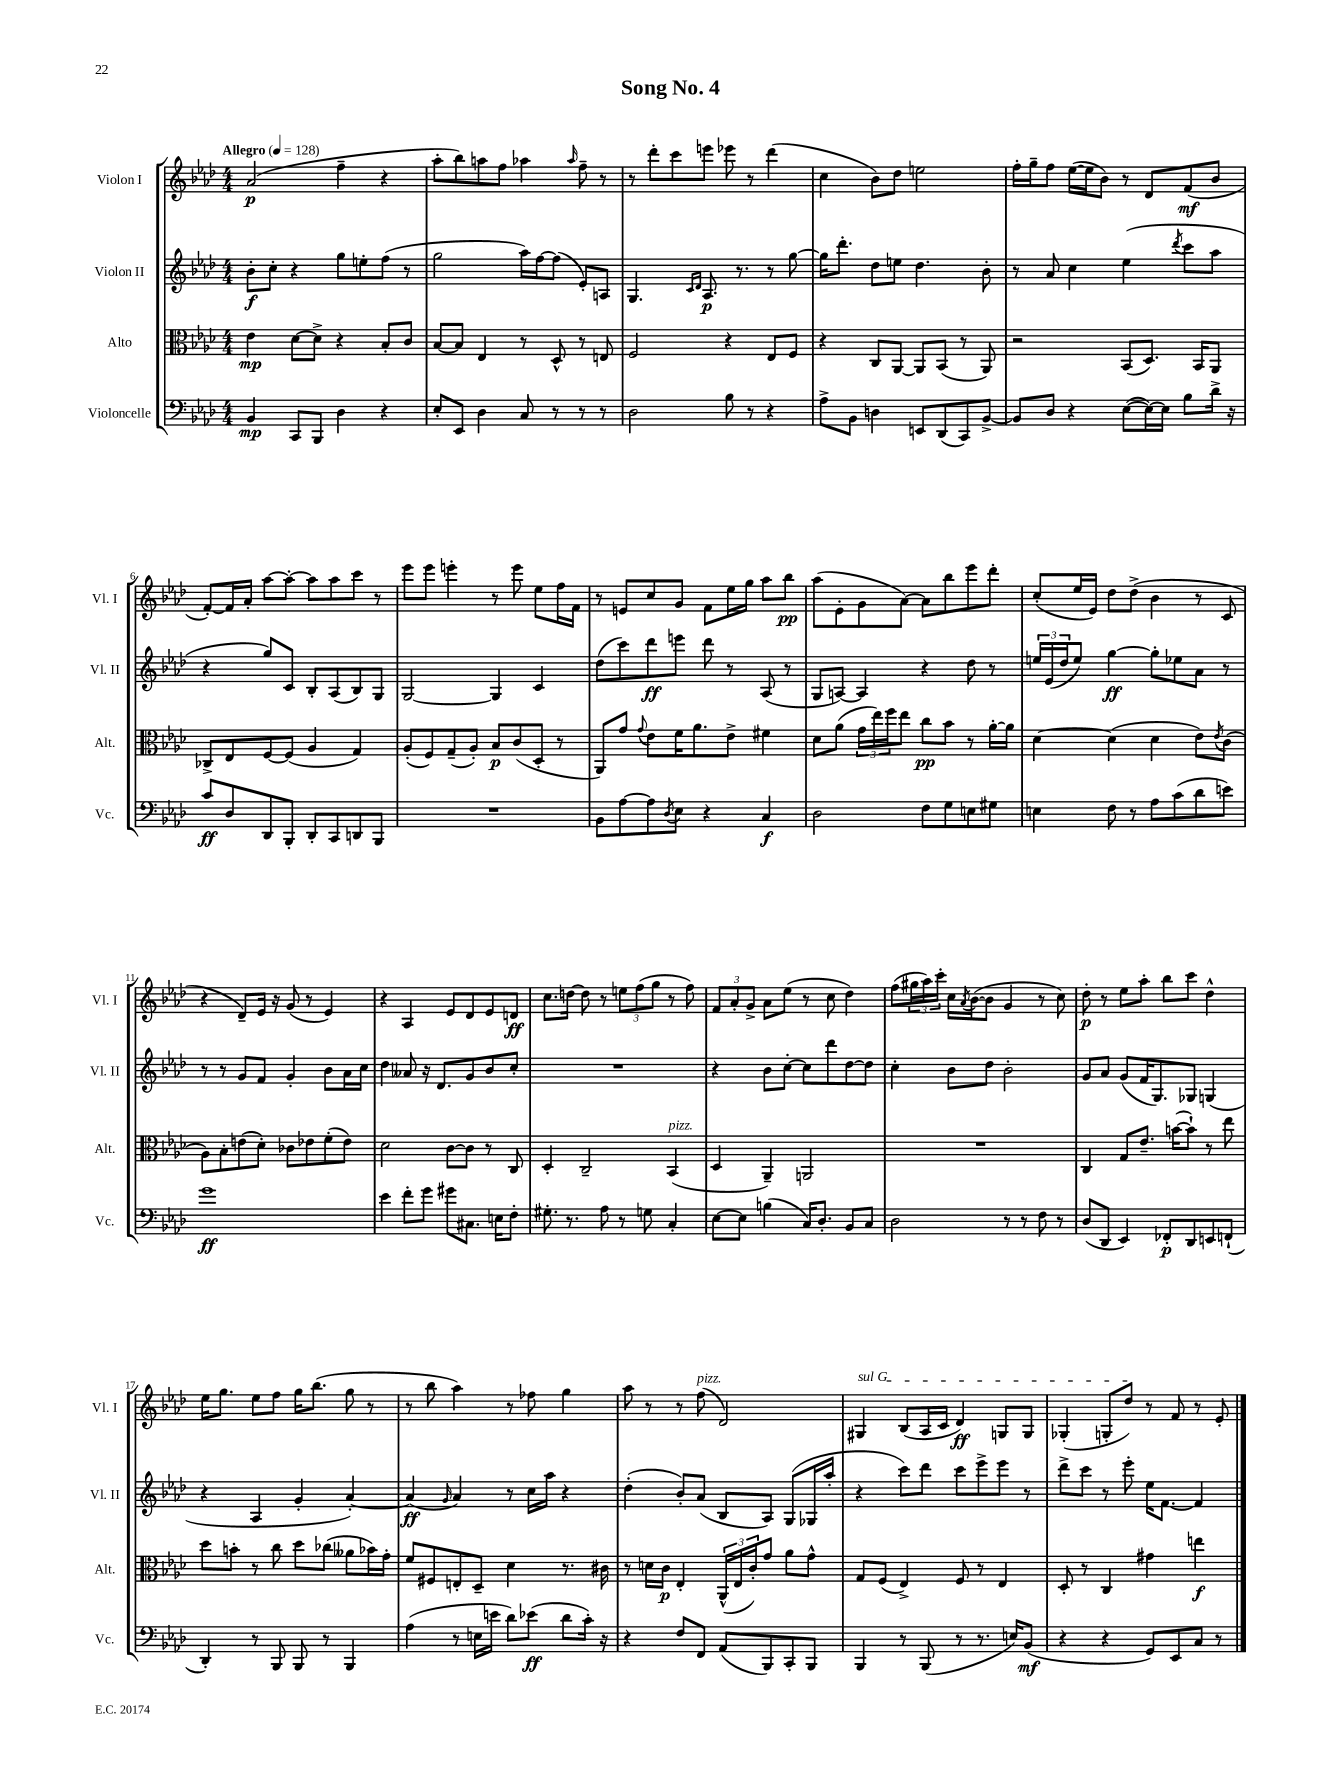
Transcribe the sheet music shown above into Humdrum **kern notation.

**kern	**kern	**kern	**kern
*staff4	*staff3	*staff2	*staff1
*clefF4	*clefC3	*clefG2	*clefG2
*k[b-e-a-d-]	*k[b-e-a-d-]	*k[b-e-a-d-]	*k[b-e-a-d-]
*M4/4	*M4/4	*M4/4	*M4/4
*MM128	*MM128	*MM128	*MM128
4BB-	4e-	8b-'	(2a-
.	.	8cc'	.
8CC	[8d-	4r	.
8BBB-	8d-^]	.	.
4D-	4r	8gg	4ff~
.	.	8ee'	.
4r	8B-'	(8ff	4r
.	8c	8r	.
=	=	=	=
8E-'	[8B-	2gg	8aa-'
8EE-	8B-]	.	8bb-)
4D-	4E-	.	8aa
.	.	.	8ff
8C	8r	16aa-)	4aa-
.	.	[16ff	.
8r	8D-^^	(8ff]	.
.	.	.	16qqaa-
8r	8r	8e-')	8ff~
8r	8E	8A	8r
=	=	=	=
2D-	2F	4.G	8r
.	.	.	8ddd-'
.	.	.	8ccc
.	.	16qqc	.
.	.	16qqd-	.
.	.	8.A-	8eee
8B-	4r	.	8eee-
.	.	8.r	.
8r	.	.	8r
4r	8E-	8r	(4ddd-
.	8F	[8gg	.
=	=	=	=
8A-^	4r	16gg]	4cc
.	.	8.ddd-'	.
8BB-	.	.	.
4D	8C	8dd-	8b-)
.	[8AA-	8ee	8dd-
8EE	8AA-]	4.dd-	2ee
(8DD-	(8BB-	.	.
8CC)	8r	.	.
[8BB-^	8AA-)	8b-'	.
=	=	=	=
8BB-]	2r	8r	16ff'
.	.	.	16gg~
8D-	.	8a-	8ff
4r	.	4cc	([16ee-
.	.	.	16ee-]
.	.	.	8b-)
([8E-	(8BB-	(4ee-	8r
16E-_)	8.D-)	.	8d-
16E-]	.	.	.
.	.	8qddd-	.
8B-	.	8ccc	(8f
.	16BB-	.	.
16d-^	8AA-	8aa-	8b-
16r	.	.	.
=	=	=	=
8c	8C-^	4r	[8f')
8D-	8E-	.	16f]
.	.	.	16a-'
8DD-	[8F	8gg)	[8aa-
8BBB-'	(8F]	8c	8aa-'_
8DD-'	4A-	8B-'	8aa-]
8CC	.	(8A-	8aa-
8DD	4G)	8B-)	8ccc
8BBB-	.	8G	8r
=	=	=	=
1r	(8A-'	[2G	8eee-
.	8F)	.	8eee-
.	(8G~	.	4eee'
.	8A-')	.	.
.	8B-	4G]	8r
.	(8c	.	8eee
.	8D-'	4c	8ee-
.	8r	.	16ff
.	.	.	16f
=	=	=	=
8BB-	8AA-)	(8dd-	8r
[8A-	8g	8ccc)	8e
.	8qqg	.	.
8A-]	8e-	8ddd-	8cc
8qD-	.	.	.
8E-	16f	8eee	8g
.	8.a-	.	.
4r	.	8ddd-	8f
.	8e-^	8r	16ee-
.	.	.	16gg
4C	4f#	(8A-	8aa-
.	.	8r	8bb-
=	=	=	=
2D-	8d-	8G	(8aa-
.	(8a-	[8A)	8e-'
.	24g	4A]	8g
.	24ee-)	.	.
.	24ff	.	.
.	8ee-	.	[8a-)
8F	8cc	4r	8a-]
8G	8b-	.	8bb-
8E	8r	8dd-	8eee-
8G#	[16a-'	8r	8ddd-'
.	16a-]	.	.
=	=	=	=
4E	[4d-	24ee	(8cc'
.	.	(24e-	.
.	.	24dd-	.
.	.	8ee)	16ee-
.	.	.	16e-)
8F	(4d-]	[4gg	8dd-
8r	.	.	(8dd-^
8A-	4d-	8gg']	4b-
(8c	.	8ee-	.
8d-	8e-)	8a-	8r
.	8qe-	.	.
8e)	(8c	8r	8c
=	=	=	=
1g	8A-)	8r	4r
.	8B-'	8r	.
.	(8e	8g	8d-~)
.	8d-')	8f	16e-
.	.	.	16r
.	8c-	4g'	(8g
.	8e-	.	8r
.	(8f'	8b-	4e-)
.	8e-)	16a-	.
.	.	16cc	.
=	=	=	=
4e-	2d-	4dd-	4r
8f'	.	8a--	4A-
8g	.	16r	.
.	.	8.d-	.
8g#	[8c	.	8e-
8.C#	8c]	8g	8d-
.	8r	8b-	8e-
16E	.	.	.
8F'	8C	8cc'	8d
=	=	=	=
8.G#'	4D-'	1r	8.cc
8.r	.	.	[16dd
.	2C~	.	8dd]
8A-	.	.	8r
8r	.	.	12ee
.	.	.	(12ff
8G	.	.	.
.	.	.	12gg
4C'	(4BB-	.	8r
.	.	.	8ff)
=	=	=	=
[8E-	4D-	4r	12f
.	.	.	12a-'
8E-]	.	.	.
.	.	.	12g^
(4B	4AA-~)	8b-	8a-
.	.	[8cc'	(8ee-
16C)	2AA	8cc]	8r
8.D-'	.	.	.
.	.	8ddd-	8cc
8BB-	.	[8dd-	4dd-)
8C	.	8dd-]	.
=	=	=	=
2D-	1r	4cc'	(8ff
.	.	.	24gg#
.	.	.	24aa-)
.	.	.	24ccc'
.	.	8b-	16cc
.	.	.	8qa-
.	.	.	([16b-
.	.	8dd-	8b-]
8r	.	2b-'	4g
8r	.	.	.
8F	.	.	8r
8r	.	.	8cc)
=	=	=	=
(8D-	4C	8g	8dd-'
8DD-	.	8a-	8r
4EE-)	8G	(8g	8ee-
.	8.e-~	16f	8aa-'
.	.	8.G)	.
8FF-'	.	.	8bb-
.	([16b	.	.
8DD-	8b`])	8G-	8ccc
8EE	8r	(4G	4dd-^^
(8FF`	8ee-	.	.
=	=	=	=
4DD-')	8dd-	4r	16ee-
.	.	.	8.gg
.	8b'	.	.
8r	8r	4A-	8ee-
8BBB-	8cc	.	8ff
8BBB-	8dd-	4g'	16gg
.	.	.	(8.bb-
8r	(8cc-	.	.
4BBB-	8a--	[4a-')	8gg
.	16b-)	.	8r
.	16g'	.	.
=	=	=	=
(4A-	8f	(4a-]	8r
.	8F#	.	8bb-
.	.	16qqg	.
8r	8E'	4a-)	4aa-)
16E	8D-~	.	.
16e	.	.	.
8d-)	4d-	8r	8r
(8e-	.	16cc	8ff-
.	.	16aa-	.
8d-	8.r	4r	4gg
16c')	.	.	.
16r	16c#	.	.
=	=	=	=
4r	8r	(4dd-'	8aa-
.	16d	.	8r
.	16c	.	.
8F	4E-'	8b-')	8r
8FF	.	(8a-	(8ff
(8AA-	(24AA-^^	8B-	2d-)
.	24E-	.	.
.	24c')	.	.
8BBB-)	8g	8A-)	.
8CC'	8a-	(8G	.
8BBB-	8g^^	16G-	.
.	.	16aa-'	.
=	=	=	=
4BBB-	8G	4r	4G#
.	(8F	.	.
8r	4E-^)	8ccc)	(8B-
(8BBB-	.	8ddd-	16A-
.	.	.	16c
8r	8F	8ccc	4d-)
8.r	8r	8eee-^	.
.	4E-	8eee-	8G
16E)	.	.	.
(8BB-	.	8r	8G
=	=	=	=
4r	8D-'	8ddd-^	(4G-'
.	8r	8ccc	.
4r	4C	8r	8G'
.	.	8eee-'	8dd-)
8GG)	4g#	16ee-	8r
.	.	[8.f	.
8EE-	.	.	8f
8C	4ee	4f]	8r
8r	.	.	8e-'
==	==	==	==
*-	*-	*-	*-
